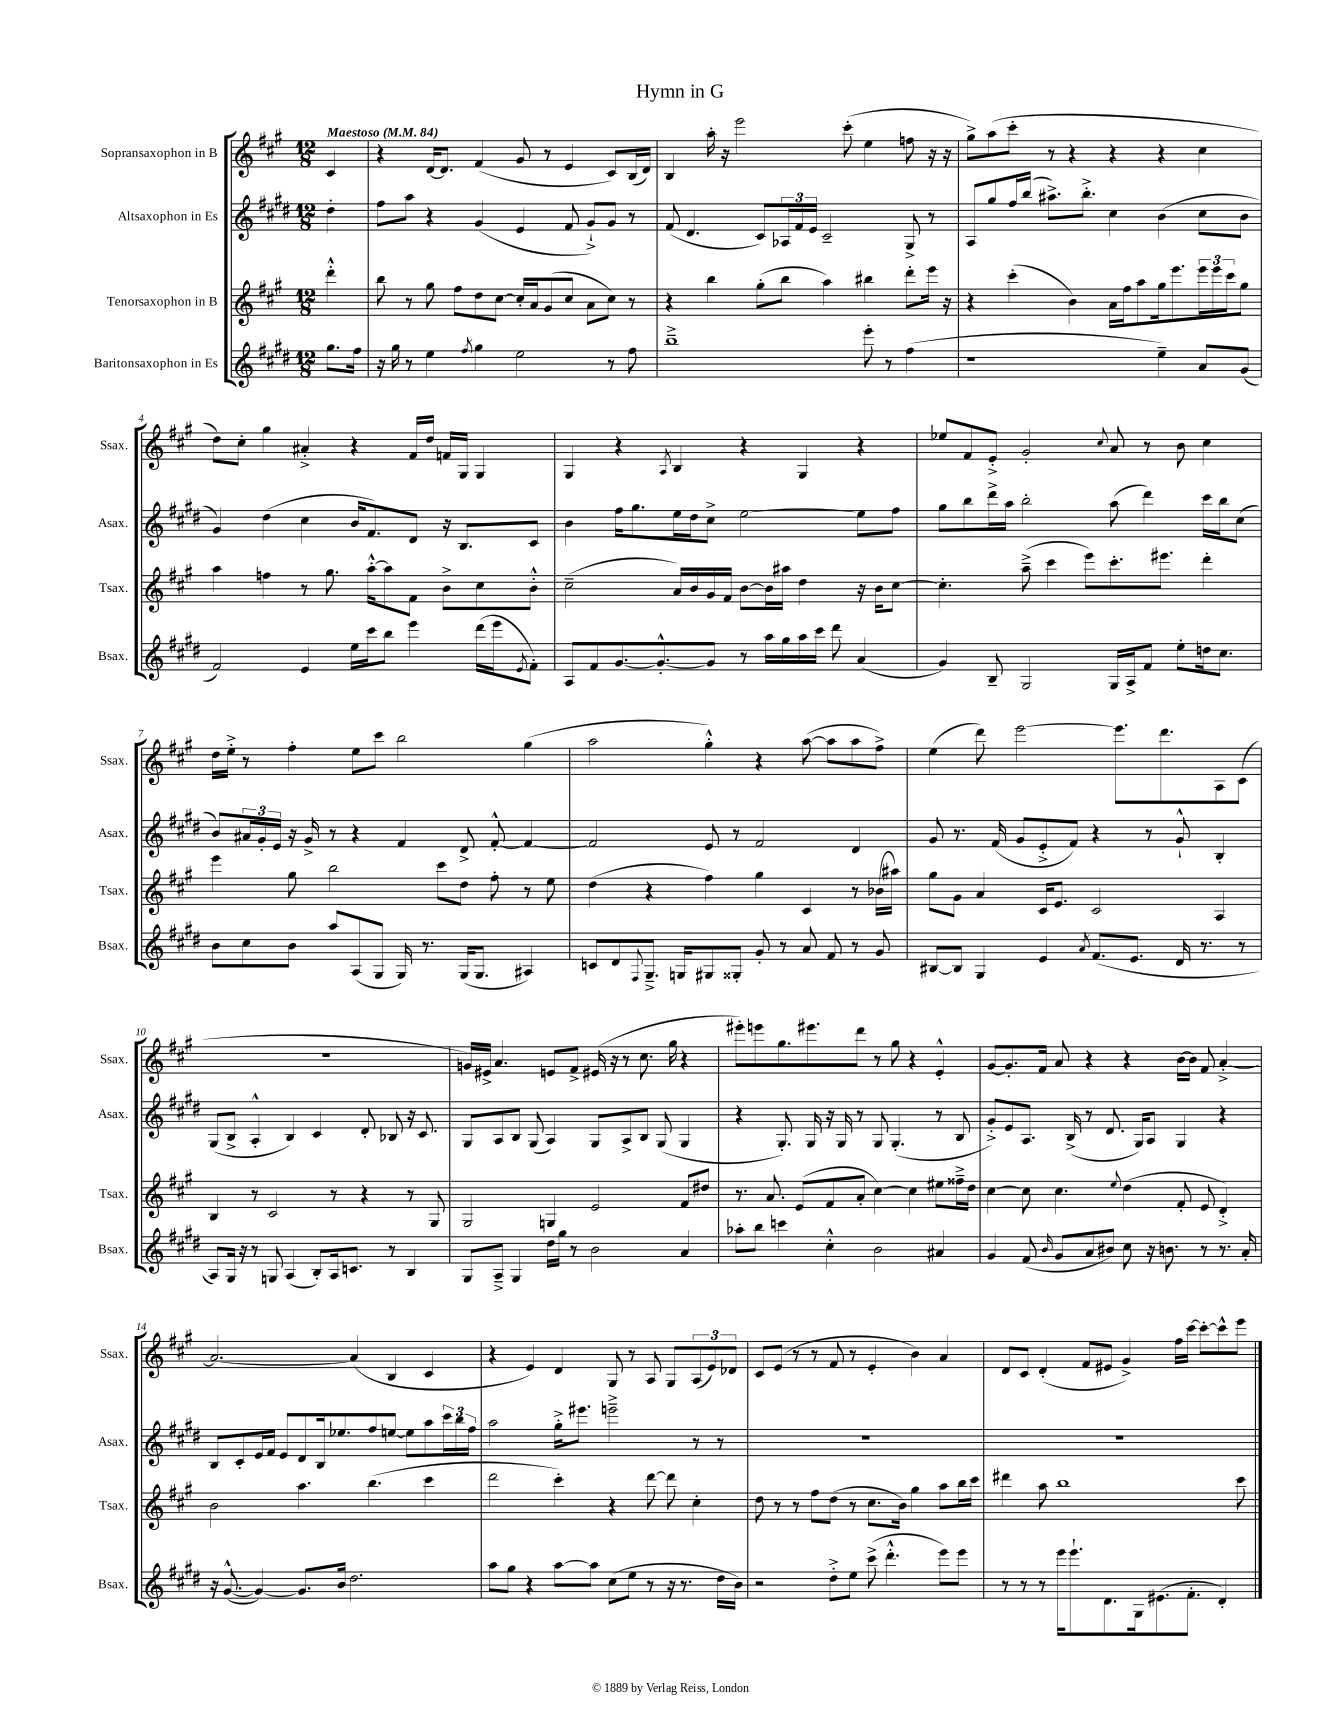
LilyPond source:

\header { title = "Hymn in G" }
<<
\new StaffGroup <<
\new Staff = "s0" \with { instrumentName = "Sopransaxophon in B" shortInstrumentName = "Ssax." } {
    \clef treble \key a \major \numericTimeSignature \time 12/8 \partial 4 \tempo "Maestoso" 4 = 84
    cis'4 |
    r4 d'16~ d'8. fis'4( gis'8 r8 e'4 cis'8) b16( d'16) |
    b4 a''16-. r16 e'''2 cis'''8-.( e''4 f''8 r16 r16 |
    gis''8->) a''8( cis'''8-. r8 r4 r4 r4 cis''4 |
    d''8) cis''8-. gis''4 ais'4-.-> r4 fis'16 d''16 f'16 gis16 gis4 |
    gis4 r4 \acciaccatura { a8 } b4 r4 gis4 r4 |
    ees''8 fis'8 e'8-.-> gis'2-. \appoggiatura { cis''8 } a'8 r8 b'8 cis''4 |
    d''16 e''16-.-> r8 fis''4-. e''8 cis'''8 b''2 gis''4( |
    a''2 gis''4-.-^) r4 a''8~( a''8 a''8 fis''8->) |
    e''4( d'''8) e'''2~ e'''8. d'''8. a8 cis'8( |
    R1. |
    g'16) eis'16-> a'4. e'8 fis'8-> eis'16( r16 r8 cis''8. gis''16 r4 |
    eis'''8-.) e'''8 gis''8. eis'''8. d'''8 r8 gis''8 r4 e'4-.-^ |
    gis'8~ gis'8.-. fis'16 a'8 r4 r4 b'16~ b'16 fis'8 a'4~-.-> |
    a'2.~ a'4( b4 cis'4 |
    r4 e'4) d'4 gis8 r8 a8 gis8 \tuplet 3/2 { a8( e'8) des'8 } |
    cis'8 e'8( r8 r8 fis'8 r8 e'4-. b'4) a'4 |
    d'8 cis'8 d'4-.( fis'8 eis'8 gis'4->) fis''16 cis'''16~ cis'''8~-. cis'''8-^ e'''8 \bar "|." |
}
\new Staff = "s1" \with { instrumentName = "Altsaxophon in Es" shortInstrumentName = "Asax." } {
    \clef treble \key e \major \numericTimeSignature \time 12/8 \partial 4
    dis''4-. |
    fis''8 a''8 r4 gis'4( e'4 fis'8 gis'8-!->) gis'8 r8 |
    fis'8( dis'4. cis'8) \tuplet 3/2 { aes16 fis'16 e'16 } cis'2-- gis8-> r8 |
    a8 gis''8 fis''16 b''16( ais''8.->) b''8.-.-> cis''4 b'4( cis''8 b'8 |
    gis'4) dis''4( cis''4 b'16 fis'8.) dis'8 r16 b8. cis'8 |
    b'4 fis''16 gis''8. e''16 dis''16 cis''8-> e''2~ e''8 fis''8 |
    gis''8 b''8 dis'''16-> a''16 b''2-. a''8( dis'''4) cis'''16 b''16 cis''8( |
    b'8) \tuplet 3/2 { ais'16 gis'16-. e'16 } r16 gis'16-> r8 r4 fis'4 dis'8-> fis'8~-.-^ fis'4~ |
    fis'2 e'8 r8 fis'2 dis'4 |
    gis'8 r8. fis'16( gis'8 e'8-.-> fis'8) r4 r8 gis'8-!-^ b4-. |
    gis8( b8-> a4-.-^ b4) cis'4 dis'8-. bes8 r16 cis'8. |
    gis8 a8 b8 gis8( a4) gis8 a8-> b8 gis8( gis4 |
    r4 gis8.-.) gis16 r16 gis16 r8 gis8 gis4.-.( r8 b8 |
    gis'8-.->) e'8 a8. b16->( r8 dis'8. gis16) a8 gis4 r4 |
    b8 cis'8-. e'16 fis'16 e'8 dis'8 b16 ees''8. fis''8 e''8~ e''8 a''8 \tuplet 3/2 { cis'''16 b''16 fis''16 } |
    a''2 gis''16-.-> eis'''8. e'''2---> r8 r8 |
    R1. |
    R1. \bar "|." |
}
\new Staff = "s2" \with { instrumentName = "Tenorsaxophon in B" shortInstrumentName = "Tsax." } {
    \clef treble \key a \major \numericTimeSignature \time 12/8 \partial 4
    d'''4-.-^ |
    b''8 r8 gis''8 fis''8 d''8 cis''8~ cis''16-. a'16 gis'8( cis''8 a'8 cis''8) r8 |
    r4 b''4 gis''8-.( b''8 a''4) bis''4 d'''8-. e'''16 r16 |
    r4 cis'''4-.( b'4) a'16 fis''16 a''8 gis''16 e'''8. \tuplet 3/2 { e'''16 e'''16 cis'''16 } gis''8 |
    a''4 f''4 r8 gis''8. a''16~-.-^ a''8 fis'8 b'8-> cis''8 b'8-.-^ |
    cis''2--( a'16) b'16 gis'16 fis'16 b'8~ b'16 ais''16 d''4 r16 b'16 cis''8~ |
    cis''4.-. a''8--->( cis'''4 e'''8) cis'''8.-. eis'''8. d'''4-. |
    e'''4 gis''8 b''2 cis'''8 d''8 fis''8-. r8 e''8 |
    d''4( r4 fis''4) gis''4 cis'4 r8 bes'16( ais''16) |
    gis''8 gis'8 a'4 cis'16 e'8. cis'2 a4 |
    b4 r8 cis'2 r8 r4 r8 gis8 |
    gis2 g4 e'2 fis'8 dis''8 |
    r8. a'8. e'8( fis'8 a'8-. cis''4~) cis''4 eis''8 fisis''16---> d''16 |
    cis''4~ cis''8 cis''4. \appoggiatura { e''8 } d''4( fis'8-. e'8 d'4-.->) |
    b'2 a''4. b''4.( cis'''4 |
    d'''2 cis'''4-.) r4 d'''8~ d'''8 cis''4-. |
    d''8 r8 r8 fis''8 d''8( r8 cis''8. b'16) gis''4 a''8 b''16 cis'''16 |
    dis'''4 a''8 b''1 cis'''8 \bar "|." |
}
\new Staff = "s3" \with { instrumentName = "Baritonsaxophon in Es" shortInstrumentName = "Bsax." } {
    \clef treble \key e \major \numericTimeSignature \time 12/8 \partial 4
    gis''8. fis''16 |
    r16 gis''16 r8 e''4 \acciaccatura { fis''8 } gis''4 e''2 r8 fis''8 |
    b''1---> e'''8-. r8 fis''4( |
    r1 e''4--) a'8 gis'8( |
    fis'2) e'4 e''16 cis'''16 b''8 e'''4 dis'''16( e'''16 \acciaccatura { e'8 } fis'8-.) |
    a8 fis'8 gis'8.~ gis'8.~-.-^ gis'8 r8 a''16 gis''16 a''16 cis'''16 dis'''8 a'4( |
    gis'4) b8-- gis2 gis16 a16-> fis'8 e''8-. d''16 cis''8. |
    b'8 cis''8 b'8 a''8 a8( gis8 gis16) r8. gis16( gis8. ais4) |
    c'8 dis'8 \appoggiatura { fis8 } gis8.---> g16 gis8 gisis8-. gis'8-. r8 a'8 fis'8 r8 gis'8 |
    bis8~ bis8 gis4 e'4 \acciaccatura { a'8 } fis'8.( e'8. dis'16 r8. r8 |
    a8) gis16 r16 r8 g8 a4( b8-.) a16 c'8. r8 b4 |
    gis8 a8---> gis4 dis''16 gis''16 r8 b'2 a'4 |
    aes''8-. b''8 c'''4 cis''4-.-^ b'2 ais'4 |
    gis'4 fis'8( \grace { b'16 } gis'8 a'8 bis'8) cis''8 r16 b'8. r8 r8. a'16-. |
    r16 gis'8.~-^( gis'4~) gis'8. b'16 dis''2. |
    a''8 gis''8 r4 a''8~ a''8 cis''8( e''8 r8 r16 r8. dis''16 b'16) |
    r2 dis''8-.-> e''8 cis'''8->( dis'''4.-.-^ e'''8) e'''8 |
    r8 r8 r8 e'''16 e'''8.-! dis'8. gis16 eis'8.( fis'8.-. dis'4-.) \bar "|." |
}
>>
>>
